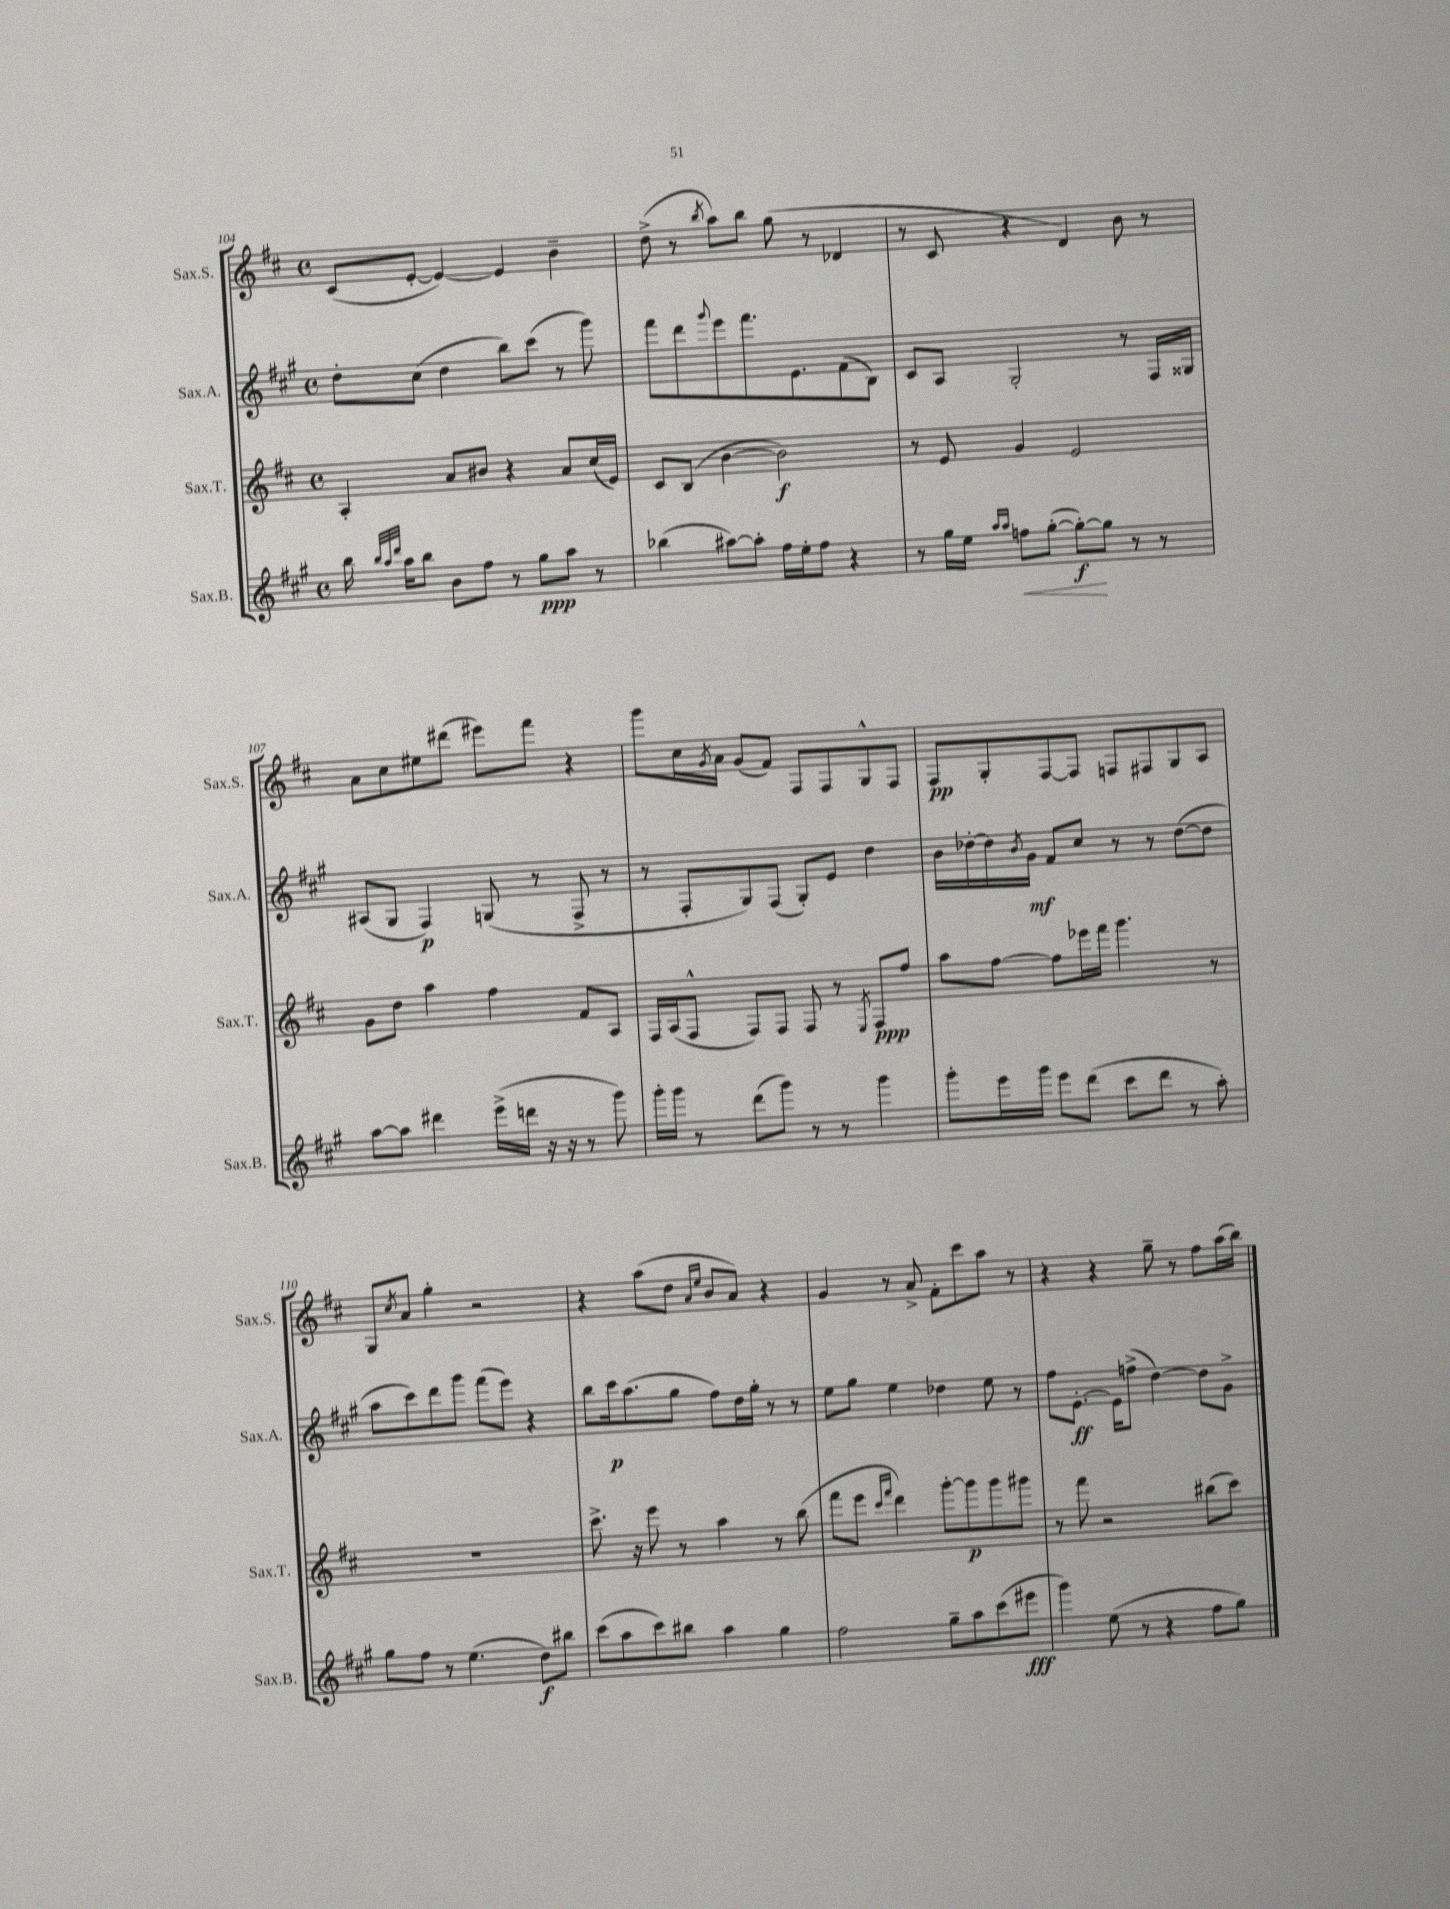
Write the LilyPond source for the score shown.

<<
\new StaffGroup <<
\new Staff = "s0" \with { instrumentName = "Sax.S." shortInstrumentName = "Sax.S." } {
    \clef treble \key d \major \defaultTimeSignature \time 4/4
    cis'8( e'8~-. e'4~) e'4 b'4-- |
    d''8->( r8 \acciaccatura { b''8 } a''8) b''8 g''8( r8 des'4 |
    r8 cis'8 r4 d'4) b'8 r8 |
    a'8 cis''8 eis''8 dis'''8( eis'''8) fis'''8 r4 |
    g'''8 cis''16 \acciaccatura { g'8 } a'16 g'8( fis'8) fis8 fis8 g8-^ fis8 |
    fis8\pp g8-. fis8~ fis8 f8 fis8 g8 a8 |
    g8 \acciaccatura { cis''8 } a'8 g''4-. r2 |
    r4 a''8( d''8 \grace { a'16 e''16 } b'8 a'8) r4 |
    g'4 r8 a'8-> fis'8-. cis'''8 a''8 r8 |
    r4 r4 g''8-- r8 fis''8 a''16( b''16) \bar "|." |
}
\new Staff = "s1" \with { instrumentName = "Sax.A." shortInstrumentName = "Sax.A." } {
    \clef treble \key a \major \defaultTimeSignature \time 4/4
    d''8-. cis''8( d''4 b''8) cis'''8( r8 gis'''8) |
    fis'''8 d'''8 \appoggiatura { gis'''8 } e'''8 fis'''8. e'8. fis'8( b8) |
    cis'8 a8 gis2-. r8 fis16 gisis16 |
    ais8( gis8 fis4\p) g8( r8 fis8-> r8 |
    r8 fis8-. gis8) fis8( gis8-.) e'8 d''4 |
    b'16 des''16~-. des''16 \acciaccatura { b'8 } gis'16\mf fis'8 cis''8 r8 r8 des''8~( des''8 |
    a''8 cis'''8) d'''8 gis'''8 fis'''8( e'''8) r4 |
    b''8 cis'''16\p a''8.( gis''8 fis''8) d''16 gis''16-. r8 r8 |
    e''8 gis''8 e''4 des''4 e''8 r8 |
    fis''8 e'8.~-.\ff e'16 f''8->( d''4~) d''8 gis'8-> \bar "|." |
}
\new Staff = "s2" \with { instrumentName = "Sax.T." shortInstrumentName = "Sax.T." } {
    \clef treble \key d \major \defaultTimeSignature \time 4/4
    a4-. a'8 bis'8 r4 a'8 cis''16( e'16) |
    cis'8 b8( b'4~ b'2\f) |
    r8 e'8 g'4 e'2 |
    g'8 d''8 a''4 fis''4 fis'8 a8 |
    fis16 a16( fis8-^ fis8) fis8 fis8 r8 \acciaccatura { e8 } fis8\ppp fis''8 |
    a''8 fis''8~ fis''8 ees'''16 fis'''16 g'''4. r8 |
    R1 |
    cis'''8.-> r16 e'''8 r8 a''4 r8 b''8( |
    fis'''8 e'''8 \grace { cis'''16 fis'''16 } d'''4) g'''8~-. g'''8\p g'''8 gis'''8 |
    r8 fis'''8 r2 bis''8( cis'''8) \bar "|." |
}
\new Staff = "s3" \with { instrumentName = "Sax.B." shortInstrumentName = "Sax.B." } {
    \clef treble \key a \major \defaultTimeSignature \time 4/4
    b''16 \grace { b''32 a''32 d'''32 } a''16 b''8 b'8 fis''8 r8 gis''8\ppp a''8 r8 |
    bes''4( ais''8~) ais''8-. fis''16 e''16-. fis''8 r4 |
    r8 gis''16 e''16 \grace { a''16 a''16 } f''8\< gis''8~-.( gis''8~-.\f\!) gis''8 r8 r8 |
    a''8~ a''8 dis'''4 e'''16->( d'''16 r16 r16 r8 gis'''8) |
    gis'''16-. gis'''16 r8 d'''8( gis'''8) r8 r8 gis'''4 |
    gis'''8-. e'''16 gis'''16 e'''8 d'''8( cis'''8 d'''8 r8 a''8-.) |
    gis''8 fis''8 r8 e''4.( d''8\f) bis''8 |
    cis'''8( a''8 cis'''8) bis''8 a''4 gis''4 |
    fis''2 gis''8-- a''8 cis'''8( eis'''8\fff |
    gis'''4) e''8( r8 r4 fis''8 gis''8) \bar "|." |
}
>>
>>
\layout { \context { \Score currentBarNumber = #104 } }
